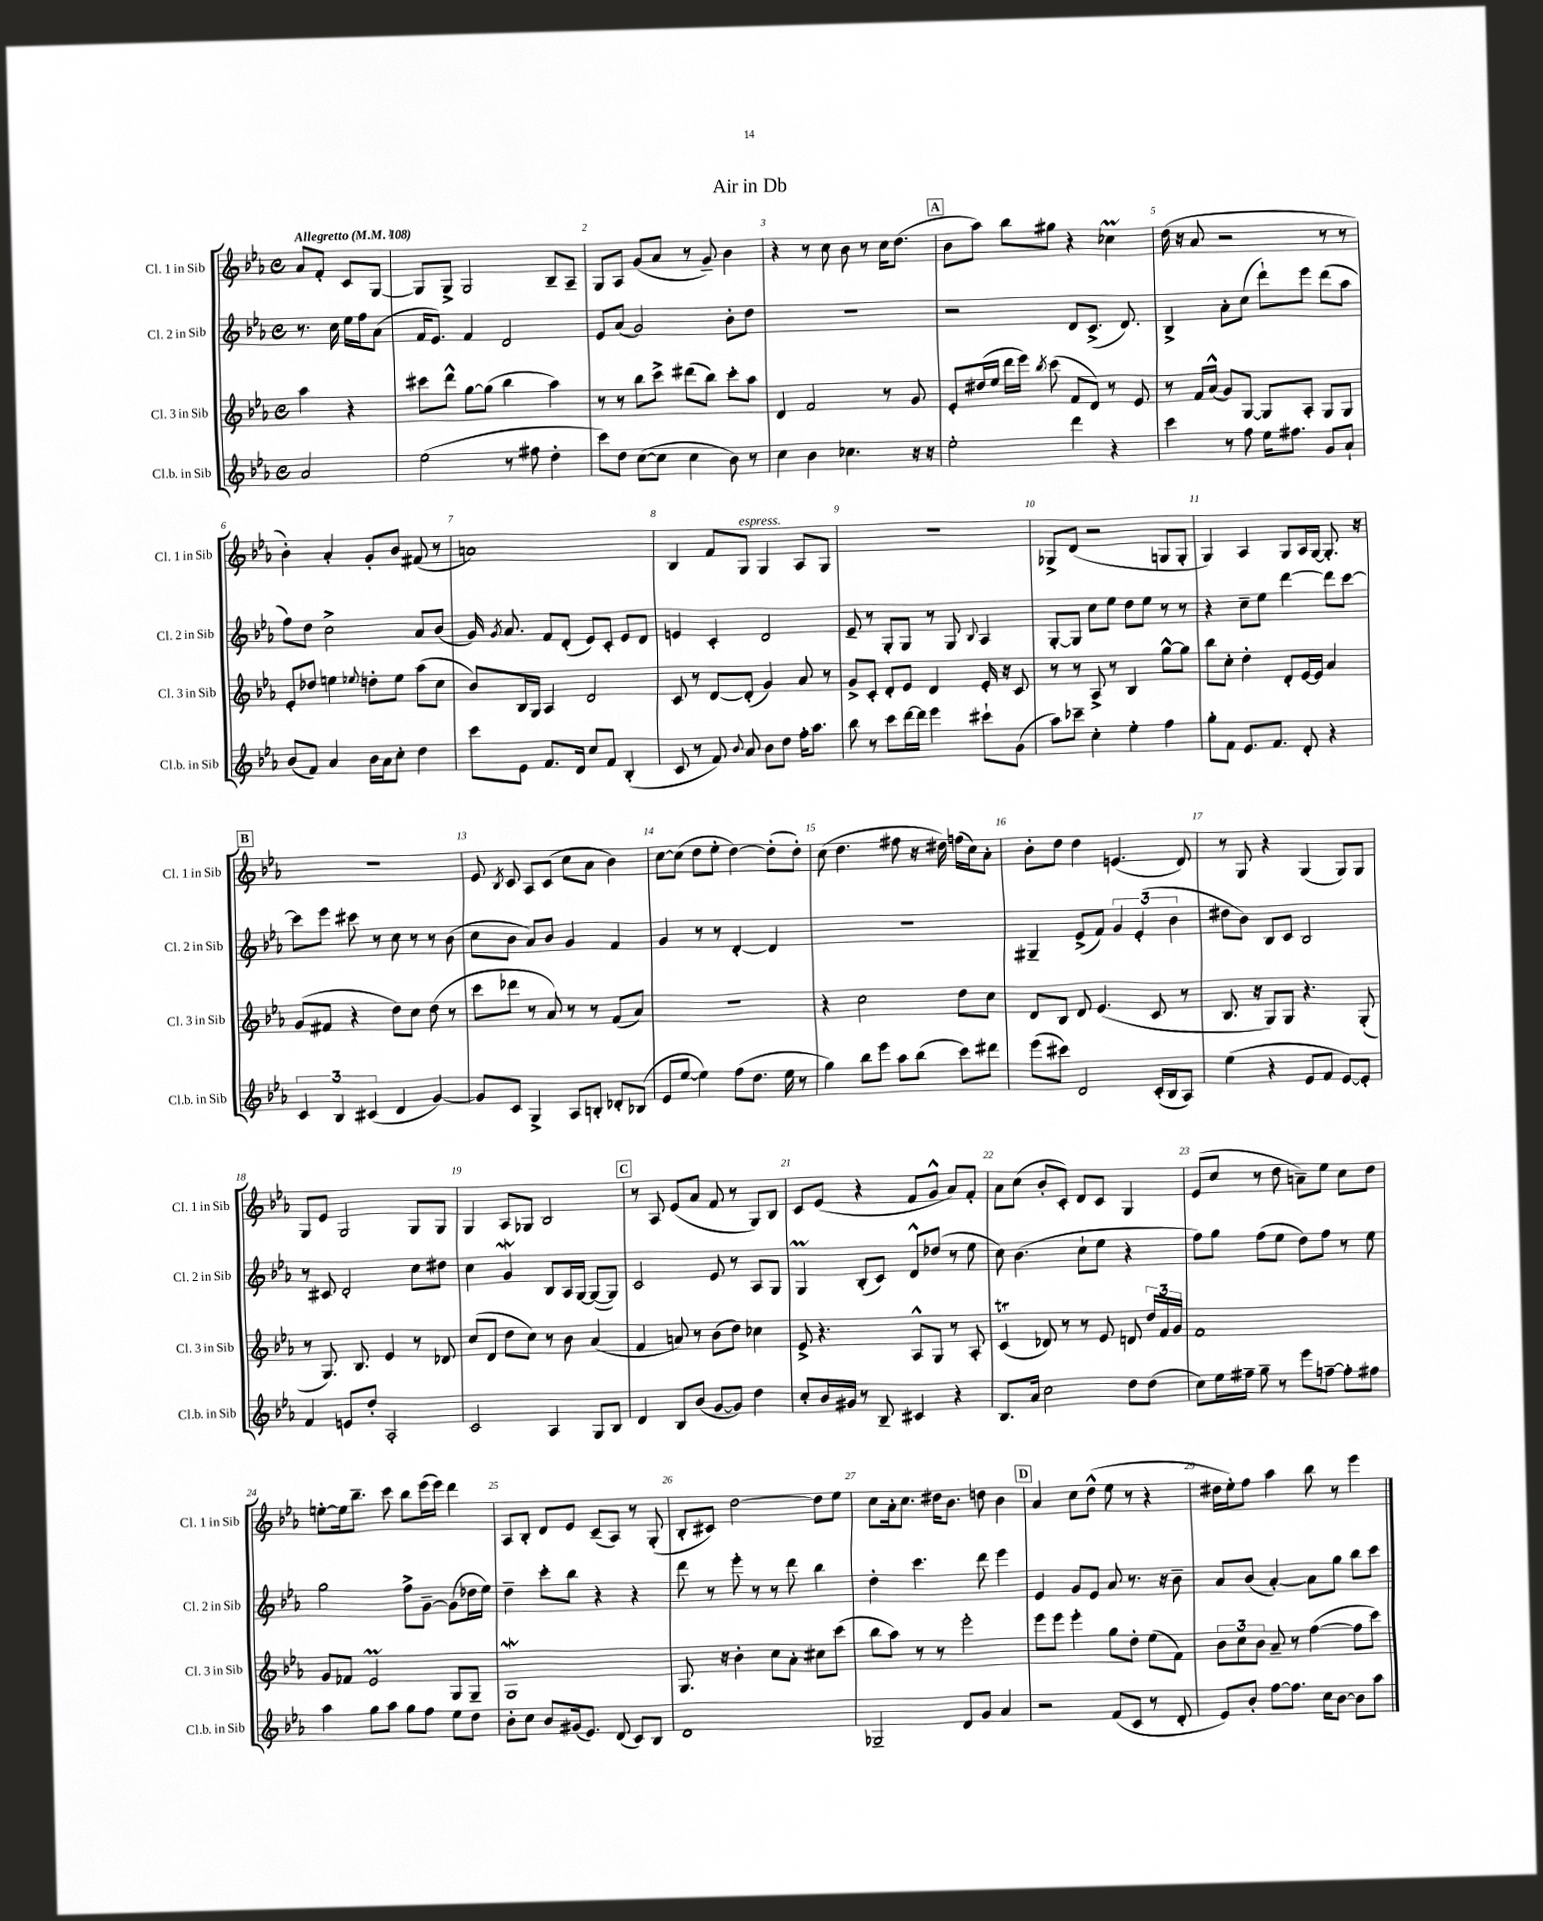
\header { title = "Air in Db" }
<<
\new StaffGroup <<
\new Staff = "s0" \with { instrumentName = "Cl. 1 in Sib" shortInstrumentName = "Cl. 1 in Sib" } {
    \clef treble \key ees \major \defaultTimeSignature \time 4/4 \partial 2 \tempo "Allegretto" 4 = 108
    \autoBeamOff aes'8[ f'8]-. c'8[ g8]~ |
    g8[ g8]-> g2 bes8[-- aes8]-- |
    g8[ aes8] g'8[( aes'8] r8 g'8--) bes'4 |
    r4 r8 c''8 bes'8 r8 c''16[ d''8.]( |
    \mark \markup { \box "A" } bes'8[ aes''8]) bes''8[ gis''8] r4 ces''4\prall |
    d''16( r16 aes'8 r2 r8 r8 |
    bes'4-.) aes'4-. g'8[-. bes'8] fis'8( r8 |
    a'1) |
    bes4 f'8[ g8]^\markup { \italic "espress." } g4 aes8[ g8] |
    r1 |
    ges8[-> d'8]( r2 g8[ g8]-. |
    g4) aes4 g8[ aes16 g16]~ g8.-. r16 |
    \mark \markup { \box "B" } R1 |
    ees'8 \acciaccatura { bes8 } c'8 aes8[ c'8]( c''8[ aes'8] bes'4) |
    c''8[~ c''8]( d''8[ ees''8]-. d''4~) d''8[-.( d''8]-.) |
    c''8( d''4. fis''8 r16 dis''16) f''16[( c''16) aes'8]-. |
    bes'8[-. d''8] d''4 e'4.( d'8) |
    r8 g8 r4 g4( g8[) g8] |
    g8[ ees'8] g2 g8[ g8] |
    g4 aes8[ ges8] bes2 |
    \mark \markup { \box "C" } r8 aes8 ees'8[( aes'8] f'8 r8 g8[) bes8] |
    c'8[ ees'8]( r4 f'8[ g'8]-^ aes'8[) f'8]-. |
    aes'8[ c''8]( bes'8[-. c'8]-.) d'8[ c'8] g4 |
    ees'8[( c''8] r8 d''8 a'8[--) ees''8] c''8[ d''8] |
    e''8[~-. e''16 bes''8.]-- c'''8 bes''8[ ees'''16( ees'''16]) d'''4 |
    aes8[ bes8]-. d'8[ ees'8] c'8[--( aes8]) r8 g8-.( |
    bes8[-. cis'8]) d''2~ d''8[ ees''8] |
    c''8[ aes'16-. c''8.] dis''16[ bes'8.] d''8 bes'4 |
    \mark \markup { \box "D" } aes'4 c''8[ d''8]-^( ees''8 r8 r4 |
    dis''16[ ees''16-.) f''8] aes''4 bes''8 r8 ees'''4 \bar "|." |
}
\new Staff = "s1" \with { instrumentName = "Cl. 2 in Sib" shortInstrumentName = "Cl. 2 in Sib" } {
    \clef treble \key ees \major \defaultTimeSignature \time 4/4 \partial 2
    \autoBeamOff r8. c''16 ees''16[ f''16 aes'8]( |
    f'16[ ees'8.]) f'4 d'2 |
    ees'8[ aes'8]( g'2) bes'8[-. d''8] |
    R1 |
    \mark \markup { \box "A" } r2 d'8[ c'8.]->( d'8.) |
    bes4-> aes'8[-. c''8]( d'''8[-!) ees'''8] d'''8[( aes''8] |
    f''8[) d''8] c''2-> aes'8[ bes'8]( |
    g'16) \acciaccatura { g'8 } aes'8. f'8[ d'8]-.( ees'8[) c'8]-. ees'8[ d'8] |
    e'4 c'4-. d'2 |
    ees'8-- r8 g8[-. g8] r8 g8 \appoggiatura { bes8 } aes4 |
    g8[~-. g8] c''8[ ees''8] d''8[ ees''8] r8 r8 |
    r4 c''8[-- ees''8] d'''4~ d'''8[ c'''8]~ |
    \mark \markup { \box "B" } c'''8[ ees'''8] cis'''8 r8 c''8 r8 r8 bes'8( |
    c''8[ bes'8] aes'8[) bes'8] g'4 f'4 |
    g'4 r8 r8 d'4~-. d'4 |
    r1 |
    gis4-- ees'8[->( f'8]) \tuplet 3/2 { g'4 ees'4-.( bes'4 } |
    dis''8[ bes'8]) bes8[ c'8] bes2 |
    r8 cis'8 d'2-. c''8[ dis''8] |
    c''4 g'4\mordent bes8[ aes16 g16]~ g8[~( g8]) |
    \mark \markup { \box "C" } c'2 ees'8 r8 aes8[ g8] |
    g4\prall bes8[-.( c'8]) d'8[-^ des''8]( r8 ees''8 |
    c''8) bes'4.( c''8[-! ees''8] r4 |
    f''8[) g''8] f''8[( ees''8] d''8[) f''8] r8 ees''8 |
    g''2 f''8[-> g'8]~-- g'8[( des''16 ees''16]) |
    d''4-- c'''8[-. bes''8] r4 r4 |
    d'''8 r8 ees'''8-. r8 r8 d'''8 bes''4 |
    d''4-. c'''4. d'''8 ees'''4 |
    \mark \markup { \box "D" } ees'4 g'8[ ees'8] aes'8 r8. r16 bes'8-- |
    aes'8[ bes'8]( aes'4~-.) aes'8[ g''8] bes''8[ c'''8] \bar "|." |
}
\new Staff = "s2" \with { instrumentName = "Cl. 3 in Sib" shortInstrumentName = "Cl. 3 in Sib" } {
    \clef treble \key ees \major \defaultTimeSignature \time 4/4 \partial 2
    \autoBeamOff aes''4 r4 |
    cis'''8[ d'''8]-^ g''8[~ g''8]( bes''4 aes''4) |
    r8 r8 bes''8[ c'''8]-> dis'''8[( bes''8]) c'''8[-. aes''8] |
    d'4 f'2 r8 g'8 |
    \mark \markup { \box "A" } ees'8[-. dis''16( ees''16] d'''16[ ees'''16]) \acciaccatura { bes''8 } c'''8( f'8[ d'8]) r8 ees'8 |
    r8 f'16[ aes'16]-^( g'8[) g8]~ g8[ aes8]-. g8[ g8] |
    ees'8[-. des''8] e''4 \appoggiatura { ees''8 } d''8[-. ees''8] aes''8[( c''8] |
    bes'8[) bes16 g16] aes4 d'2 |
    c'8 r8 d'8[~ d'8]-.( g'4) aes'8 r8 |
    g'8[-> c'8]-. d'8[-. ees'8] d'4 ees'16-. r16 c'8 |
    r8 r8 aes8-> r8 bes4 g''8[~-^ g''8] |
    bes''8[ c''8]-. d''4-. d'8[-. ees'16~ ees'16] aes'4 |
    \mark \markup { \box "B" } g'8[( fis'8] r4 d''8[) c''8] d''8( r8 |
    c'''8[ des'''8] r8 aes'8) r8 r8 f'8[( aes'8]) |
    R1 |
    r4 c''2 d''8[ c''8] |
    d'8[ bes8] d'8 ees'4.( c'8 r8 |
    bes8. r16 g8[) g8] r4. g8-.( |
    r8 g8.) bes8. ees'4 r8 des'8 |
    c''8[( d'8] d''8[ c''8]) r8 bes'8 aes'4( |
    \mark \markup { \box "C" } f'4 a'8) r8 bes'8[( d''8]) ces''4 |
    ees'8-> r4. aes8[-^ g8] r8 aes8-. |
    c'4\trill( des'8) r8 r8 ees'8 d'8 \tuplet 3/2 { d''16[ f'16 g'16] } |
    f'1 |
    g'8[ fes'8] ees'2\prall g8[ g8]-- |
    g1\mordent |
    g8. r16 bes'4-. c''8[ aes'8]-. cis''8[ c'''8]( |
    bes''8[ aes''8]) r8 r8 ees'''2-. |
    \mark \markup { \box "D" } ees'''8[ ees'''8] ees'''4-. g''8[ d''8]-. ees''8[( f'8]) |
    \tuplet 3/2 { bes'8[ c''8 bes'8] } aes'8-- r8 f''4~( f''8[ c'''8]) \bar "|." |
}
\new Staff = "s3" \with { instrumentName = "Cl.b. in Sib" shortInstrumentName = "Cl.b. in Sib" } {
    \clef treble \key ees \major \defaultTimeSignature \time 4/4 \partial 2
    \autoBeamOff aes'2 |
    ees''2( r8 fis''8 d''4-. |
    c'''8[) d''8] c''8[~( c''8] c''4 bes'8) r8 |
    c''4 bes'4 ces''4. r16 r16 |
    \mark \markup { \box "A" } ees''2-. d'''4 r4 |
    c'''4 r8 f''8 ees''16[ fis''8.] g'8[ aes'8]-! |
    bes'8[( f'8]) aes'4 bes'16[ aes'16 c''8]-. d''4 |
    c'''8[ ees'8] f'8.[ d'16] c''8[ f'8] bes4-.( |
    c'8 r8 f'8) \appoggiatura { bes'8 } aes'8 bes'8[ d''8] f''16[-. aes''8.] |
    bes''8 r8 c'''8[ d'''16~ d'''16] ees'''4 cis'''8[-! g'8]( |
    aes''8[) ces'''8]-- c''4-. ees''4-. f''4 |
    g''8[-. f'8] ees'8.[ f'8.] d'8-. r4 |
    \mark \markup { \box "B" } \tuplet 3/2 { c'4 bes4 cis'4( } d'4 g'4~) |
    g'8[ c'8] g4-> aes8[ b8]-. des'8[-. bes8]( |
    ees'8[ ees''8]~ ees''4) f''8[( d''8.] ees''16 r8 |
    g''4) bes''8[ ees'''8] aes''8[ bes''8]( c'''8[) dis'''8] |
    ees'''8[( cis'''8]) d'2 c'16[-.( bes16 aes8]) |
    ees''4( r4 ees'8[ f'8] ees'8[~) ees'8]-. |
    f'4 e'8[ d''8]-. aes2-. |
    c'2 aes4 g8[ bes8] |
    \mark \markup { \box "C" } d'4 bes8[ bes'8]( g'8[~ g'8]) d''4 |
    c''8[-. bes'16 gis'16] r8 bes8-- cis'4 r4 |
    bes8.[ aes'16] c''2 d''8[ d''8]( |
    c''8[) ees''16 fis''16]-- g''8-- r8 ees'''8[ f''8]~-- f''8[-. fis''8] |
    aes''4 g''8[ aes''8] g''8[ f''8] ees''8[ d''8] |
    bes'8[-. c''8] bes'8[ gis'16( ees'8.]) d'8( c'8[) bes8] |
    d'1 |
    ges2-- d'8[ g'8] aes'4 |
    \mark \markup { \box "D" } r2 f'8[( c'8] r8 d'8-. |
    ees'8[) bes'8]-. f''8[~ f''8.] c''16[ bes'8]~ bes'8[ aes''8] \bar "|." |
}
>>
>>
\layout { \context { \Score \override BarNumber.break-visibility = ##(#f #t #t) barNumberVisibility = #all-bar-numbers-visible } }
